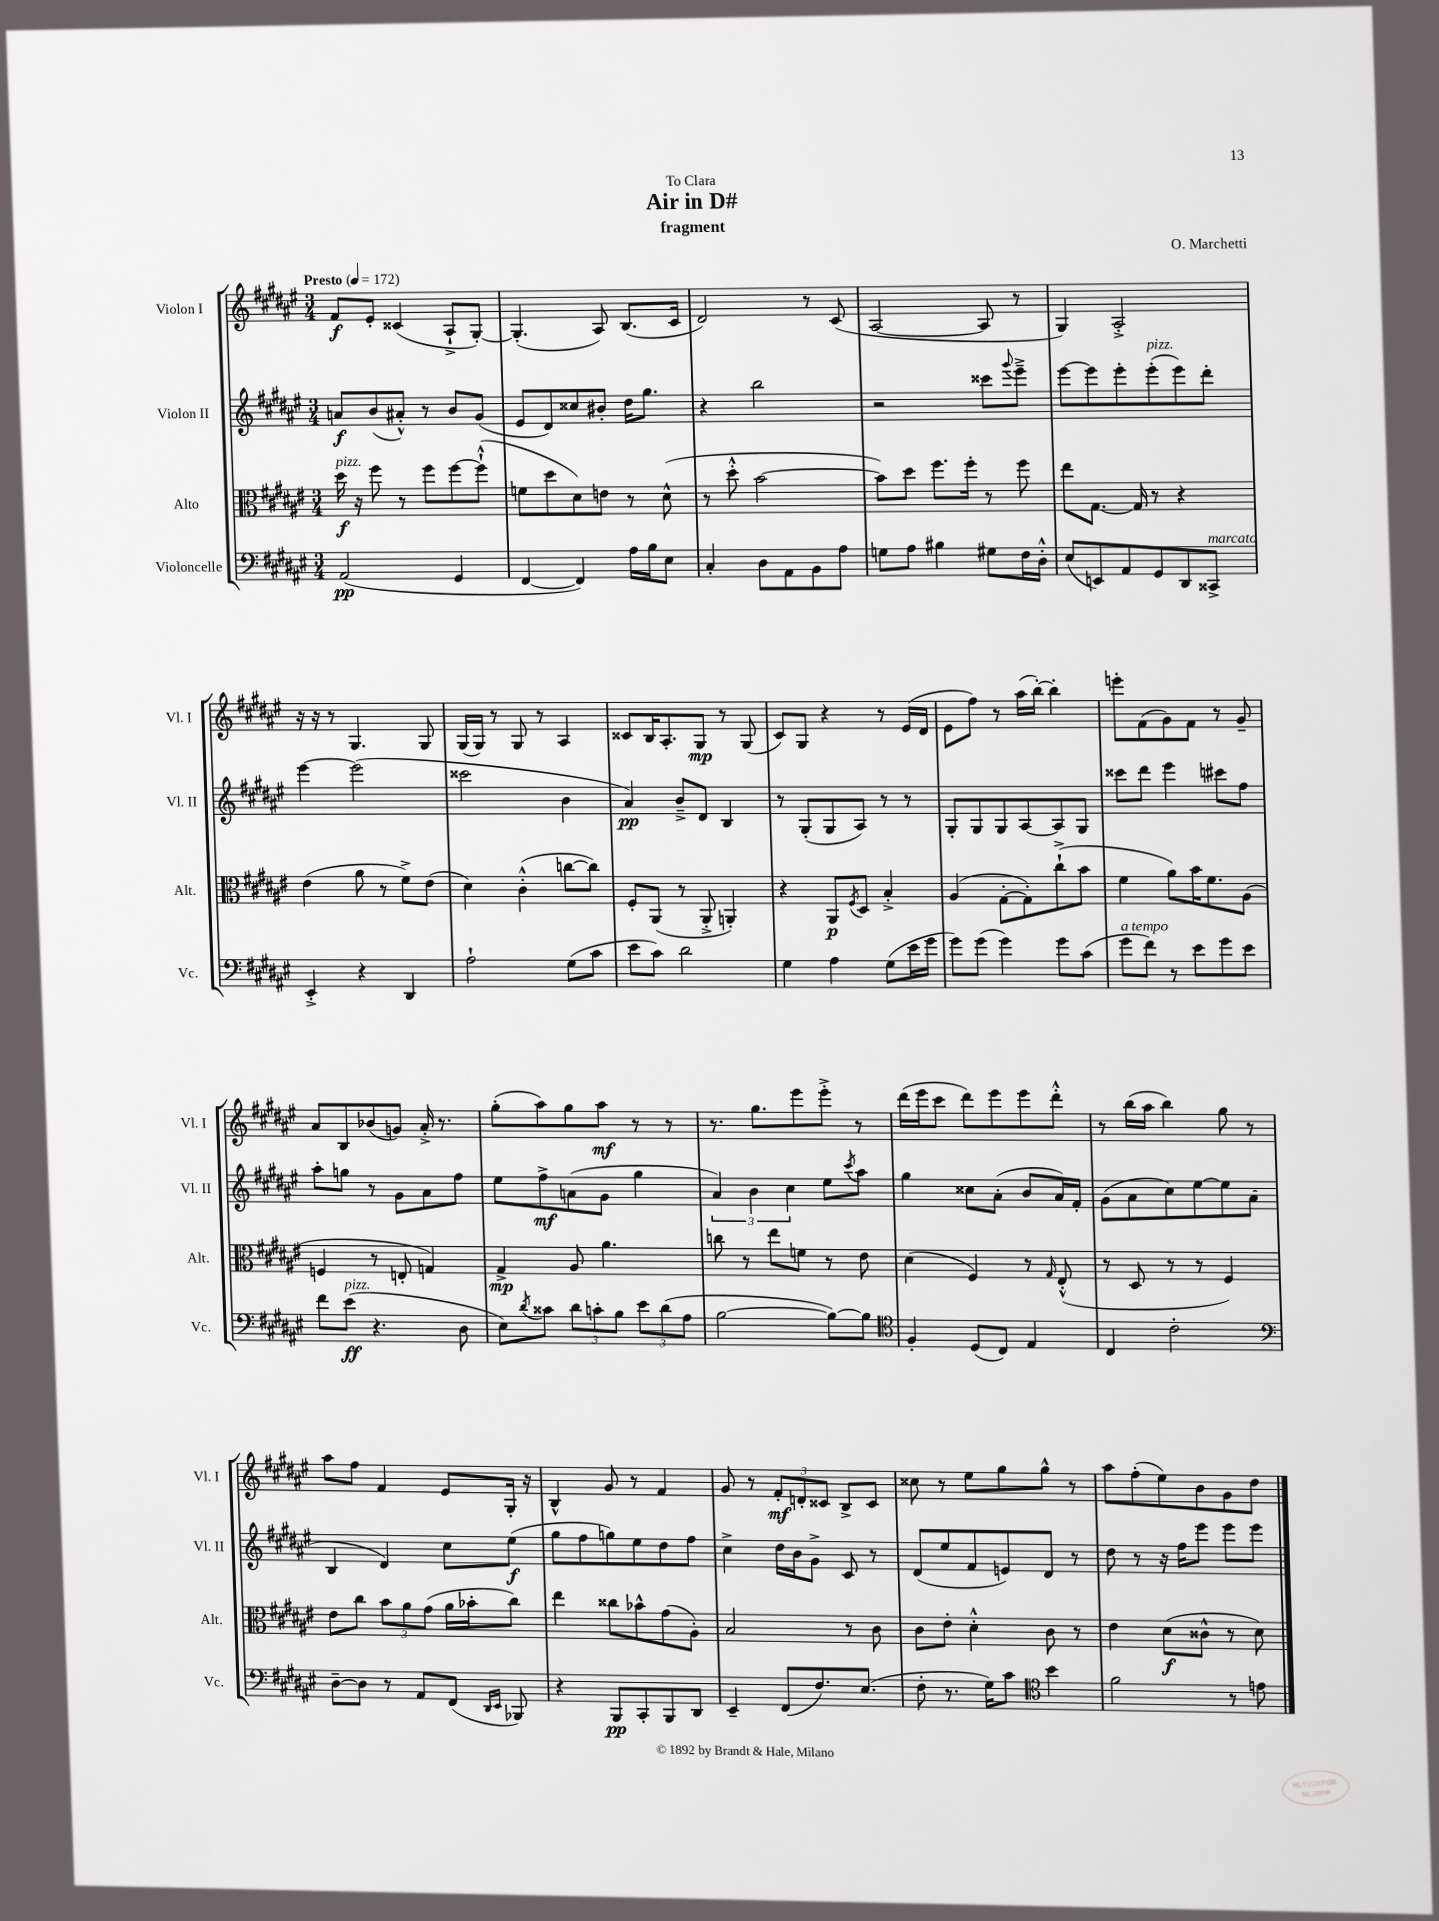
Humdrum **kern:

**kern	**kern	**kern	**kern
*staff4	*staff3	*staff2	*staff1
*clefF4	*clefC3	*clefG2	*clefG2
*k[f#c#g#d#a#e#]	*k[f#c#g#d#a#e#]	*k[f#c#g#d#a#e#]	*k[f#c#g#d#a#e#]
*M3/4	*M3/4	*M3/4	*M3/4
*MM172	*MM172	*MM172	*MM172
(2AA#	16dd#	8a	8f#
.	16r	.	.
.	8ff#	(8b	8e#'
.	8r	8a#'^^)	(4c##
.	8ff#	8r	.
4GG#	[8ff#	8b	8A#`^
.	(8ff#`^^]	(8g#	[8G#')
=	=	=	=
[4FF#	8f	8e#	(4.G#']
.	8dd#	8d#)	.
4FF#])	8d#)	8cc##	.
.	8e	8b#'	8A#)
16A#	8r	16dd#	(8.B
16B	.	8.gg#	.
8E#	(8d#^^	.	.
.	.	.	16c#
=	=	=	=
4C#'	8r	4r	2d#)
.	8dd#'^^	.	.
8D#	[2b	2bb	.
8AA#	.	.	.
8BB	.	.	8r
8A#	.	.	(8c#
=	=	=	=
8G	8b])	2r	[2A#
8A#	8dd#	.	.
4B#	8.ff#	.	.
.	16ff#'	.	.
8G#	8r	8ccc##	8A#]
.	.	8qqggg#	.
16F#	8ff#	8eee#~^	8r
16D#'^^	.	.	.
=	=	=	=
(8E#	8ee#	[8eee#	4G#)
8EE)	[8.G#	8eee#]	.
8AA#	.	8eee#'	2A#'^
.	16G#]	.	.
8GG#	8r	(8eee#'	.
8DD#	4r	8eee#)	.
8CC##^	.	8ddd#'	.
=	=	=	=
4EE#'^	(4e#	[4eee#	16r
.	.	.	16r
.	.	.	8r
4r	8a#	(2eee#]	4.G#
.	8r	.	.
4DD#	8f#^)	.	.
.	(8e#	.	8G#
=	=	=	=
2A#`	4d#)	2ccc##	(16G#
.	.	.	16G#)
.	.	.	8r
.	(4c#'^^	.	8G#
.	.	.	8r
(8G#	[8cc	4b	4A#
8c#	8cc])	.	.
=	=	=	=
8e#	8F#'	4a#)	8c##
8c#)	(8AA#	.	16B
.	.	.	8.A#'
2d#	8r	8b~^	.
.	8AA#'^	8d#	8G#
.	4AA')	4B	8r
.	.	.	(8G#
=	=	=	=
4G#	4r	8r	8c#)
.	.	(8G#'	8G#
4A#	8AA#	8G#	4r
.	8qF#	.	.
.	8D#	8A#)	.
(8G#	4B'^	8r	8r
16e#	.	8r	(16e#
16g#	.	.	16d#
=	=	=	=
8g#)	(4A#	8G#'	8e#
(8g#	.	8G#	8ff#)
4g#)	[8G#'	8G#	8r
.	8G#'])	[8A#	(16aa#
.	.	.	[16bb')
8g#	(8cc#`^	8A#]	4bb']
(8c#	8b	8G#	.
=	=	=	=
8g#	4f#	8ccc##	8eee'
8f#)	.	8ddd#	(8f#
8r	8a#)	4eee#	8g#)
8e#	16b	.	8f#
.	8.f#	.	.
8g#	.	8ccc#	8r
8e#	(8A#	8ff#	8g#~
=	=	=	=
8f#	4F	8aa#'	8a#
(8e#	.	8gg	8B
4.r	8r	8r	(8b-
.	8E'	8g#	8g)
.	4G)	8a#	16a#'^
.	.	.	8.r
8D#	.	8ff#	.
=	=	=	=
8E#)	4G#^	8ee#	(8gg#'
8qd#	.	.	.
8c##	.	8ff#^	8aa#)
12d#	8A#	(8a	8gg#
12c'	.	.	.
.	4.a#	8g#	8aa#
12B	.	.	.
12e#	.	4gg#	8r
(12d#	.	.	.
.	.	.	8r
12A#	.	.	.
=	=	=	=
[2B	8cc	6a#)	8.r
.	8r	.	.
.	.	6b	.
.	.	.	8.gg#
.	8ee#	.	.
.	.	6cc#	.
.	8f	.	8eee#
8B_)	8r	8ee#	8eee#'^
.	.	8qccc#	.
8B]	8e#	8aa#	8r
=	=	=	=
*clefC4	*	*	*
4F#'	(4d#	4gg#	(16ddd#
.	.	.	16eee#
.	.	.	8ccc#
(8D#	4F#)	8cc##	8ddd#)
8C#)	.	(8a#'	8eee#
4E#	8r	8b	8eee#
.	16qqG#	.	.
.	(8E#'^^	16a#)	8ddd#'^^
.	.	16f#'	.
=	=	=	=
4C#	8r	(8g#	8r
.	8D#	8a#	(16bb
.	.	.	16aa#
2c#'	8r	8cc#)	4bb)
.	8r	[8ee#	.
.	4F#)	8ee#]	8gg#
.	.	(8a#	8r
=	=	=	=
*clefF4	*	*	*
[8D#~	8e#	4B	8aa#
8D#]	8cc#	.	8ff#
8r	12b	4d#)	4f#
.	12a#	.	.
8AA#	.	.	.
.	(12g#	.	.
(8FF#	16a#	8cc#	8e#
.	16b-'	.	.
16qqDD#	.	.	.
16qqEE#	.	.	.
8BBB-)	8cc#)	(8ee#	16G#'
.	.	.	16r
=	=	=	=
4r	4ee#	8gg#	4B^^
.	.	8ff#	.
8BBB	8cc##	8gg)	8g#
8CC#'	8b-^^	8ee#	8r
8BBB	(8g#	8dd#	4f#
8DD#	8A#')	8ff#	.
=	=	=	=
4EE#~	2B	4cc#^	8g#
.	.	.	8r
(8FF#	.	16dd#	12f#'
.	.	16b	.
.	.	.	12d'
8.F#)	.	8g#^	.
.	.	.	12c##
.	8r	8c#	8B^
(8.E#	.	.	.
.	8c#	8r	8c##
=	=	=	=
8F#'	8c#	(8d#	8cc##
8.r	8e#'	8ee#	8r
.	4d#'^^	8f#	8ee#
16G#)	.	.	.
8c#	.	8e)	8gg#
*clefC4	*	*	*
4b	8c#	8d#	8gg#^^
.	8r	8r	8r
=	=	=	=
2f#	4e#	8dd#	8aa#
.	.	8r	(8ff#'
.	(8d#	16r	8ee#)
.	.	16ff#	.
.	8c##^^	8eee#	8b
8r	8r	8eee#	8g#
8e	8d#)	8eee#	8dd#
==	==	==	==
*-	*-	*-	*-
